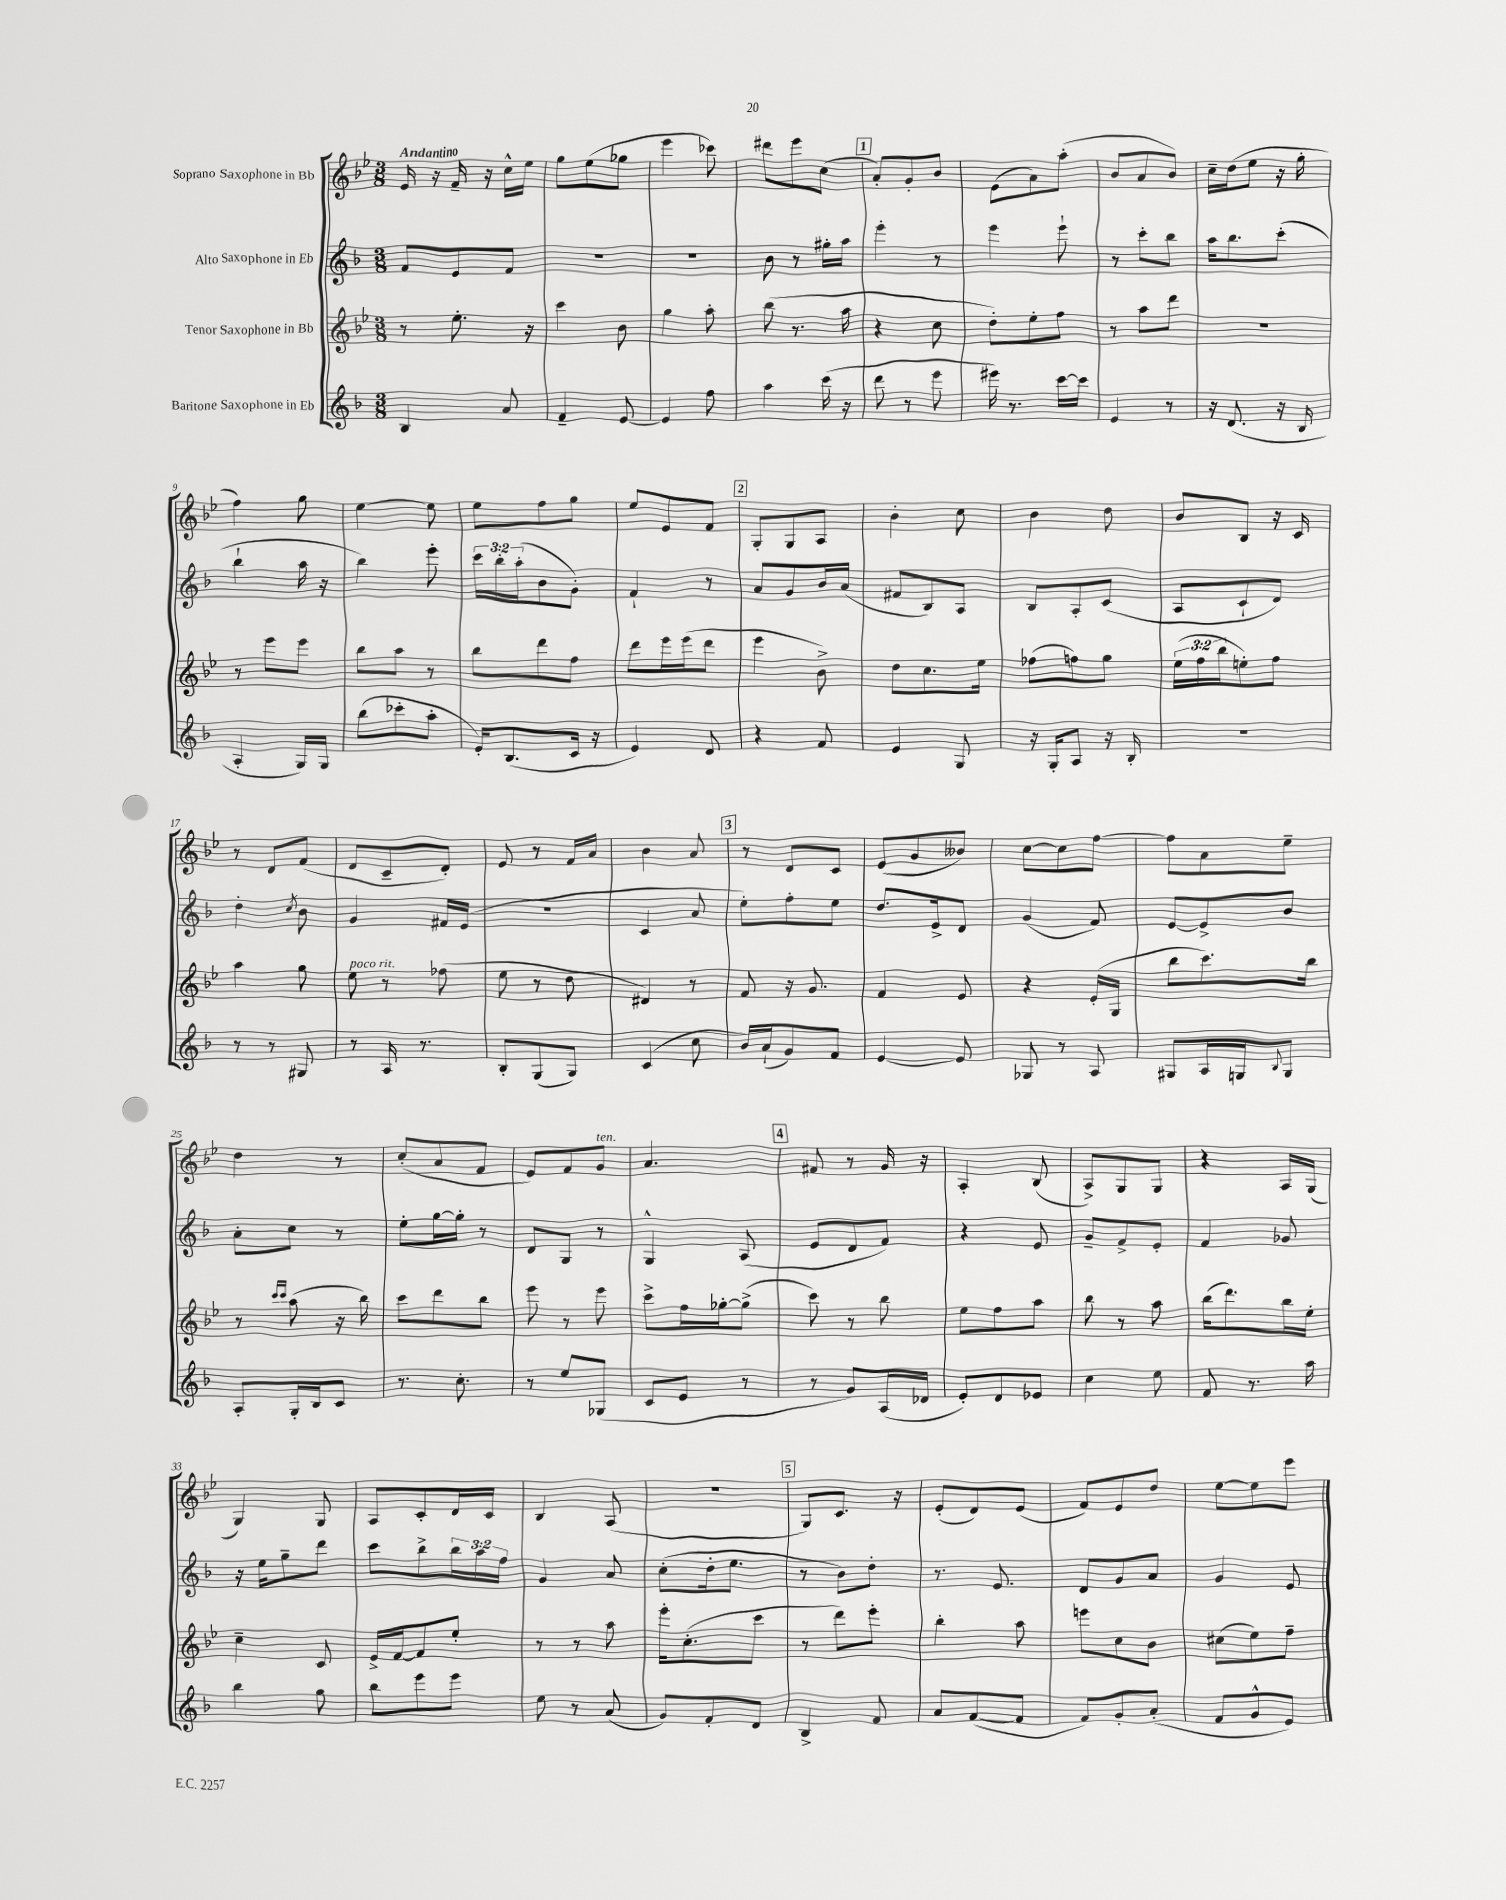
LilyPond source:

<<
\new StaffGroup <<
\new Staff = "s0" \with { instrumentName = "Soprano Saxophone in Bb" } {
    \clef treble \key bes \major \numericTimeSignature \time 3/8 \tempo "Andantino"
    ees'16 r16 f'16-- r16 c''16-^ ees''16 |
    g''8 ees''8( ges''8 |
    ees'''4 ces'''8) |
    dis'''8 ees'''8 c''8( |
    \mark \markup { \box "1" } a'8-.) g'8-. bes'8 |
    ees'8( a'8) a''8-.( |
    bes'8 a'8 bes'8) |
    c''16-- d''16( ees''8 r16 g''16-. |
    f''4) g''8 |
    ees''4~ ees''8 |
    ees''8 f''8 g''8 |
    ees''8 ees'8 f'8 |
    \mark \markup { \box "2" } g8-. g8 a8 |
    bes'4-. c''8 |
    bes'4 d''8 |
    bes'8 bes8 r16 c'16 |
    r8 d'8 f'8( |
    d'8 c'8-- d'8-.) |
    ees'8 r8 f'16 a'16 |
    bes'4 a'8 |
    \mark \markup { \box "3" } r8 d'8 c'8 |
    ees'8( g'8 beses'8) |
    c''8~ c''8 f''8~ |
    f''8 a'8 ees''8-- |
    d''4 r8 |
    c''8-.( a'8 f'8 |
    ees'8) f'8 g'8^\markup { \italic "ten." } |
    a'4. |
    \mark \markup { \box "4" } fis'8 r8 g'16 r16 |
    a4-. bes8( |
    a8->) g8 g8 |
    r4 a16 g16( |
    g4) g8 |
    a8 c'8-. d'16 c'16 |
    bes4 a8( |
    R4. |
    \mark \markup { \box "5" } g8) c'8. r16 |
    ees'8-.( d'8) ees'8( |
    f'8) ees'8 d''8 |
    ees''8~ ees''8 ees'''8 \bar "|." |
}
\new Staff = "s1" \with { instrumentName = "Alto Saxophone in Eb" } {
    \clef treble \key f \major \numericTimeSignature \time 3/8 \override Staff.TupletNumber.text = #tuplet-number::calc-fraction-text
    f'8 e'8 f'8 |
    R4. |
    R4. |
    bes'8 r8 gis''16-. a''16 |
    \mark \markup { \box "1" } e'''4-. r8 |
    e'''4 e'''8-! |
    r8 c'''8-. bes''8 |
    a''16 bes''8. c'''8-.( |
    bes''4-! a''16 r16 |
    bes''4) e'''8-. |
    \tuplet 3/2 { c'''16 bes''16-. a''16-.( } bes'8 g'8-.) |
    f'4-! r8 |
    \mark \markup { \box "2" } a'8 g'8 bes'16 a'16( |
    fis'8 bes8) a8 |
    bes8 a8-. c'8( |
    a8 c'8-! d'8) |
    d''4-. \acciaccatura { c''8 } bes'8 |
    g'4 fis'16 e'16( |
    R4. |
    c'4 a'8 |
    \mark \markup { \box "3" } e''8-.) f''8-. e''8 |
    d''8. e'16-> d'8 |
    g'4( f'8) |
    e'8~ e'8-> bes'8 |
    a'8-. c''8 r8 |
    e''8-. g''16~ g''16-. r8 |
    d'8 g8 r8 |
    g4-^ a8( |
    \mark \markup { \box "4" } e'8 d'8 f'8) |
    r4 e'8 |
    g'8-- f'8-> e'8-. |
    f'4 ges'8 |
    r16 e''16 g''8-- d'''8 |
    c'''8 bes''8-> \tuplet 3/2 { bes''16 a''16 f''16 } |
    g'4 a'8 |
    c''8-.( d''16-. e''8. |
    \mark \markup { \box "5" } r8 bes'8) d''8-. |
    r8. e'8. |
    d'8 g'8 a'8 |
    g'4 e'8 \bar "|." |
}
\new Staff = "s2" \with { instrumentName = "Tenor Saxophone in Bb" } {
    \clef treble \key bes \major \numericTimeSignature \time 3/8 \override Staff.TupletNumber.text = #tuplet-number::calc-fraction-text
    r8 ees''8.-. r16 |
    c'''4 bes'8 |
    g''4 a''8-. |
    bes''8( r8. a''16 |
    \mark \markup { \box "1" } r4 c''8 |
    d''8-.) ees''8-. f''8 |
    r8 a''8 d'''8 |
    R4. |
    r8 ees'''8 ees'''8 |
    bes''8 a''8 r8 |
    bes''8 d'''8 f''8 |
    d'''8 ees'''16 ees'''16( d'''8 |
    \mark \markup { \box "2" } ees'''4 bes'8->) |
    d''8 c''8. ees''16 |
    fes''8( f''8) g''8 |
    \tuplet 3/2 { ees''16( f''16 bes''16 } e''8-.) f''8 |
    a''4 g''8 |
    ees''8^\markup { \italic "poco rit." } r8 fes''8( |
    ees''8 r8 d''8 |
    dis'4) r8 |
    \mark \markup { \box "3" } f'8 r16 g'8. |
    f'4 ees'8 |
    r4 ees'16-.( g16 |
    bes''8 c'''8.) bes''16 |
    r8 \grace { c'''16 c'''16 } a''8( r16 bes''16) |
    c'''8 d'''8 bes''8 |
    ees'''8 r8 ees'''8 |
    c'''8-> f''16 ges''16~-. ges''8->( |
    \mark \markup { \box "4" } c'''8) r8 bes''8 |
    ees''8 f''8 a''8 |
    bes''8 r8 a''8 |
    bes''16( d'''8.) bes''16 ees''16-. |
    c''4-- c'8 |
    ees'16-> f'16~ f'8 ees''8-. |
    r8 r8 a''8 |
    ees'''16-. c''8.-.( c'''8 |
    \mark \markup { \box "5" } r8 d'''8) ees'''8-. |
    bes''4-. a''8 |
    e'''8 c''8 bes'8 |
    cis''8( ees''8) f''8-- \bar "|." |
}
\new Staff = "s3" \with { instrumentName = "Baritone Saxophone in Eb" } {
    \clef treble \key f \major \numericTimeSignature \time 3/8
    bes4 a'8 |
    f'4-- e'8~ |
    e'4 f''8 |
    a''4 c'''16( r16 |
    \mark \markup { \box "1" } d'''8 r8 e'''8 |
    eis'''16) r8. c'''16~ c'''16 |
    e'4 r8 |
    r16 d'8.( r16 bes16 |
    a4-. g16) g16 |
    bes''8( ces'''8-. a''8-. |
    e'16-.) bes8.( c'16 r16 |
    e'4) d'8 |
    \mark \markup { \box "2" } r4 f'8 |
    e'4 g8 |
    r16 g16-. a8 r16 bes16-. |
    R4. |
    r8 r8 gis8 |
    r8 a16 r8. |
    bes8-. g8( g8) |
    c'4( c''8 |
    \mark \markup { \box "3" } bes'16) a'16-!( g'8) f'8 |
    e'4~ e'8 |
    ges8 r8 a8 |
    gis8 a16 g16 \appoggiatura { bes8 } g8 |
    a8-. g16-. bes16 c'8 |
    r8. c''8.-. |
    r8 e''8 ges8( |
    c'8 e'8 r8 |
    \mark \markup { \box "4" } r8 g'8) a16( des'16 |
    e'8-.) d'8 ees'8 |
    c''4 e''8 |
    f'8 r8. a''16 |
    bes''4 g''8 |
    bes''8 e'''8 e'''8 |
    e''8 r8 a'8( |
    g'8) f'8-. d'8 |
    \mark \markup { \box "5" } bes4-> f'8 |
    a'8 f'8~( f'8 |
    f'8) g'8-. a'8-.( |
    f'8 g'8-^ e'8) \bar "|." |
}
>>
>>
